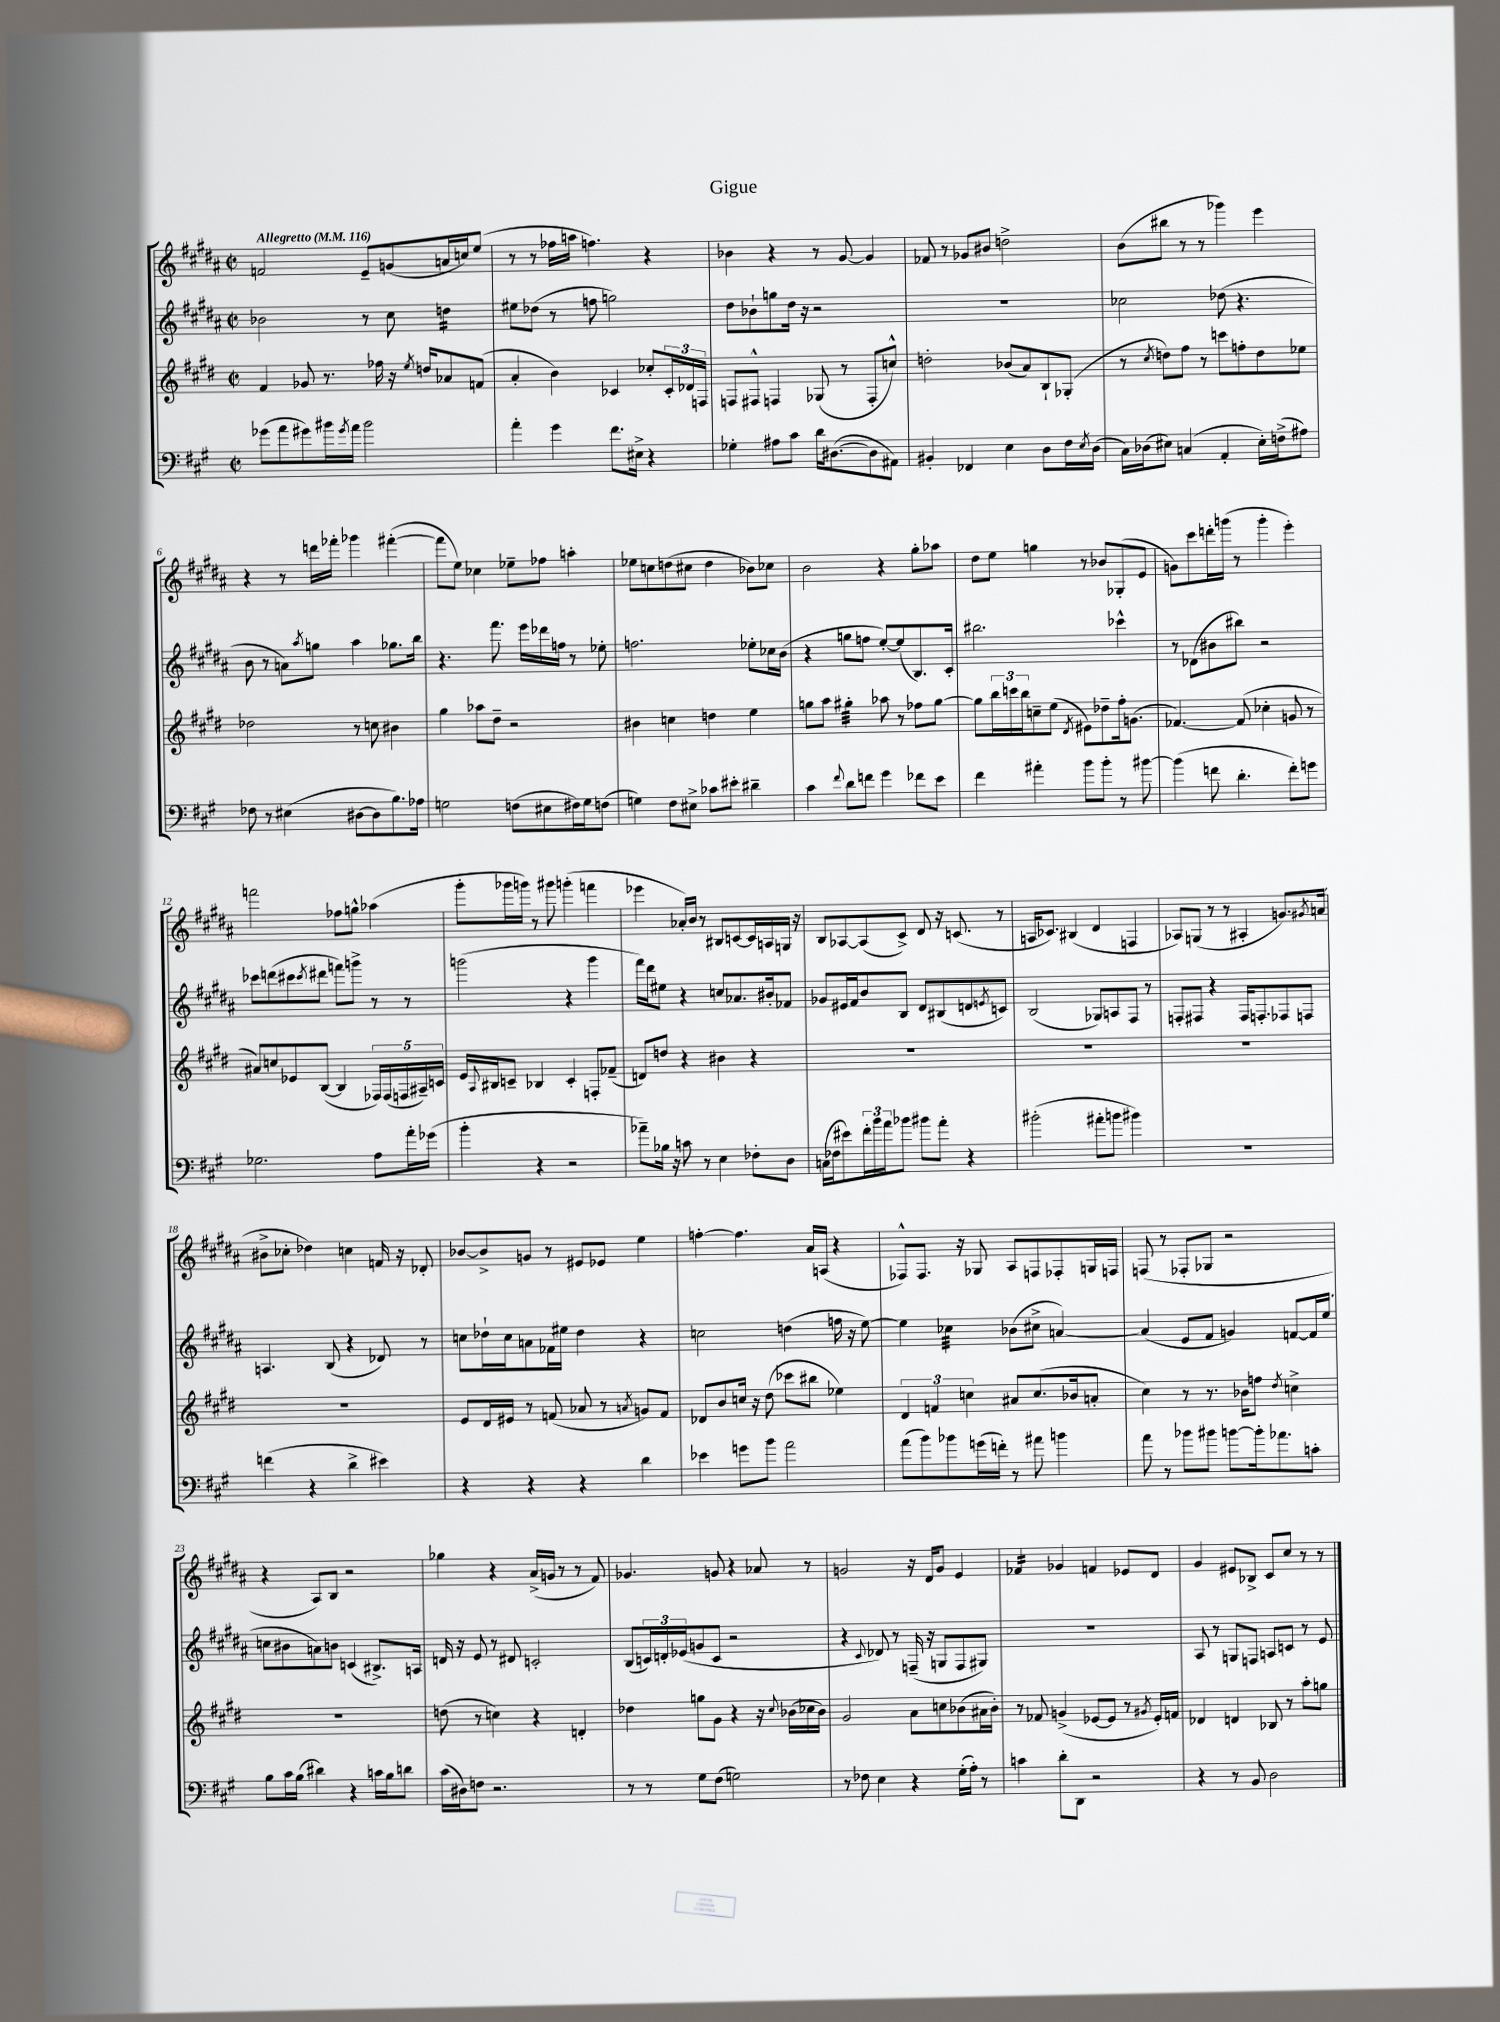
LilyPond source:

\header { title = "Gigue" }
<<
\new StaffGroup <<
\new Staff = "s0" {
    \clef treble \key b \major \defaultTimeSignature \time 2/2 \tempo "Allegretto" 4 = 116
    f'2 e'8-- g'8( a'16 c''16) e''8( |
    r8 r8 fes''16 a''16 f''4.) r4 |
    bes'4 r4 r8 gis'8~ gis'4 |
    fes'8 r8 ges'8 bis'8 d''2-> |
    b'8( bis''8 r8 r8 ges'''4) e'''4 |
    r4 r8 d'''16 fes'''16-. ges'''4 fis'''4~-.( |
    fis'''8 e''8) ces''4 ees''8-- fes''8 a''4-. |
    ees''8 c''8 d''8( cis''8 d''4 bes'8) ces''8 |
    b'2 r4 gis''8-. aes''8 |
    dis''8 e''8 g''4 r8 bes'8 ges8-.( e'8 |
    g'8) cis'''8 d'''16-. g'''16( r8 g'''4-. e'''4-.) |
    f'''2 fes''8 g''8-^ aes''4( |
    gis'''8-. ges'''16 g'''16) r8 gis'''8 g'''4-.( f'''4 |
    ees'''4 aes'16-.) b'16 r8 bis8 c'8~ c'16 a16 g16 r16 |
    b8 aes8~ aes8( cis'8->) dis'8 r16 c'8.( r8 |
    a16 ces'8.) bis4( dis'4 f4 |
    aes8) g8( r8 r8 ais4-. g'8.) \acciaccatura { gis'8 } a'16( |
    bis'8-> ces''8-. des''4) c''4 f'16 r16 des'8-. |
    bes'8~ bes'8-> g'8 r8 eis'8 ees'8 e''4 |
    f''4~-. f''4. ais'16 a16( r4 |
    fes8-^) fes8. r16 ges8 ais8 f8 fes8-. g16 f16 |
    f8( r8 fes8-. ges8 r2 |
    r4 ais8) b8 r2 |
    ges''4 r4 ais'16->( g'16 r8 r8 fis'8) |
    ges'4. g'8 r4 aes'8 r8 |
    g'2 r16 dis'16 g'8 e'4 |
    fes'4:16 ges'4 f'4 ees'8 dis'8 |
    gis'4 eis'8 bes8-> cis'8 cis''8 r8 r8 \bar "|." |
}
\new Staff = "s1" {
    \clef treble \key b \major \defaultTimeSignature \time 2/2
    bes'2 r8 cis''8 d''4:16 |
    eis''8 des''8( r8 f''8 g''2) |
    dis''8 bes'8-! g''8 dis''16 r16 r2 |
    R1 |
    ces''2 des''8( r4. |
    b'8 r8 a'8) \acciaccatura { ais''8 } g''8 ais''4 ges''8. b''16 |
    r4. fis'''8. e'''16 des'''16 f''16 r8 ees''8-. |
    f''2. ees''8-. ces''16 b'16( |
    r4 g''8 f''8 e''8~-.) e''8( b8.) cis'16-. |
    bis''2. ces'''4-^ |
    r8 des'8( bis'8 bis''8) r2 |
    ces'''8 d'''8( cis'''8 \acciaccatura { cis'''8 } dis'''8 f'''8) g'''8-> r8 r8 |
    g'''2( r4 g'''4 |
    fis'''16) dis'''16 eis''8 r4 c''8 aes'8. bis'16-. fes'8 |
    ges'8 eis'16 fis'16 b'8 b8 dis'8 bis8( d'8 \acciaccatura { e'8 } c'8) |
    b2( ges8) a8 fis8 r8 |
    f8-. fis8 r4 fis16 f8.-. fes8 f8 |
    a4. b8( r4 des'8) r8 |
    c''8 des''16-! c''16 a'8 fes'16 eis''16 des''4 r4 |
    c''2 d''4( f''16 r16 e''8~) |
    e''4 ces''4:32 bes'8( cis''8-> a'4~) |
    a'4( e'8 fis'8 g'4) f'8~ f'16 e''16( |
    c''8 bis'8 a'8) b'8 c'4( bis8.->) a16 |
    d'16 r16 e'8 r8 dis'8 c'2-. |
    b8( \tuplet 3/2 { c'16) d'16-. ees'16( } g'8 c'8 r2 |
    r4 \appoggiatura { cis'8 } des'8) r8 f16--( r16 g8 f8 gis8) |
    R1 |
    ais8 r8 g8 f8 a8 c'8 r8 e'8 \bar "|." |
}
\new Staff = "s2" {
    \clef treble \key e \major \defaultTimeSignature \time 2/2
    fis'4 ges'8 r8. fes''16 r16 \acciaccatura { e''8 } d''16 aes'8 f'8( |
    a'4-. b'4) ces'4 ces''8-. \tuplet 3/2 { ces'16-. des'16 f16 } |
    f8 fis8-^ f4 ges8( r8 f8-. c''8-^) |
    d''2-. bes'8( a'8) b8-! ges8-.( |
    r8 \acciaccatura { cis''8 } d''8) fis''8 r8 c'''8 f''8-. d''8 ees''8 |
    des''2 r8 c''8 bis'4 |
    gis''4 aes''8 dis''8-- r2 |
    bis'4 c''4 d''4 e''4 |
    g''8 a''8 gis''4:32-. aes''8 r8 fes''8 gis''8~ |
    gis''8 \tuplet 3/2 { b''16 c'''16 b''16 } c''8-- e''8( \acciaccatura { dis'8 } eis'8) des''8-- fis''16-. g'8.( |
    fes'4.~) fes'8( ces''4-. g'8 r8 |
    ais'8) c''8 ees'8 b8~( b4 \tuplet 5/4 { fes16) fes16( f16 ais16--) c'16 } |
    e'16 \appoggiatura { a8 } bis16 c'8-- bes4 c'4-. f8-. fes'8--( |
    d'8) d''8 r4 bis'4 r4 |
    R1 |
    R1 |
    R1 |
    R1 |
    e'8 dis'16 eis'16 r8 f'8( aes'8 r8 \acciaccatura { a'8 } g'8) f'8 |
    des'8 b'8 c''16 r16 dis''8( ces'''8 bis''8 ees''4) |
    \tuplet 3/2 { dis'4 f'4 c''4 } ais'8 c''8.( bes'16 a'8-. |
    cis''4) r8 r8. bes'16 f''8 \acciaccatura { dis''8 } c''4-> |
    R1 |
    d''8( r8 c''4) r4 d'4-. |
    des''4 g''8 gis'8 r4 r16 \appoggiatura { cis''8 } bes'16( ces''16 bes'16) |
    gis'2 a'8 c''8 bes'8( ais'16 bes'16-.) |
    r8 fes'8 g'4->( ees'8~ ees'8 r8 \acciaccatura { gis'8 } ees'16-.) f'16 |
    des'4 d'4 bes8 r8 a''8-. g''8 \bar "|." |
}
\new Staff = "s3" {
    \clef bass \key a \major \defaultTimeSignature \time 2/2
    ges'8( a'8 gis'8) bis'16 \acciaccatura { gis'8 } a'16 bis'2 |
    a'4-. gis'4 fis'8. eis16-> r4 |
    ges4-. ais8 cis'8 d'16 dis8.~( dis8 ais,8) |
    bis,4-. fes,4 e4 d8 fis16 \acciaccatura { e8 } d16( |
    cis16) des16( eis8) c4( a,4-. eis16-.) f16->( ais8) |
    fes8 r8 eis4( dis8~ dis8 b8.) aes16 |
    g2 f8( eis8 fis16) g16 f8( |
    g4) fis8 eis8-> ces'8 eis'8-. dis'4-- |
    cis'4 \appoggiatura { fis'8 } d'8 f'8 gis'4 fes'8 e'8 |
    fis'4 ais'4-. b'8 b'8-. r8 bis'8~ |
    bis'4( f'8 d'4.-. f'8-.) g'8 |
    ges2. a8 a'16-. ges'16( |
    b'4-. r4 r2 |
    aes'8--) bes16 r16 c'8 r8 e4 fes8-. d8 |
    c16( fes16 eis'8) \tuplet 3/2 { fis'16-. b'16 a'16 } bes'8 bis'8 a'8-. r4 |
    bis'2-.( ais'8-. b'8 bis'4) |
    R1 |
    f'4( r4 d'4-> eis'4) |
    r4 r4 r4 d'4 |
    ees'4 g'8 b'8 a'2 |
    a'8( b'8) bes'8 g'16( f'16-.) r8 ais'8 b'4 |
    a'8 r8 bes'8 bis'8 b'8~ b'16-. aes'8. c'8-. |
    b8 cis'16 b16( dis'4) r4 c'16 b16 d'8 |
    cis'16( dis16) f8 r2. |
    r8 r8 gis8 fis8( g2) |
    r8 fes8 e4 r4 gis16-.( a16-.) r8 |
    c'4 d'8-. d,8 r2 |
    r4 r8 b,8 d2 \bar "|." |
}
>>
>>
